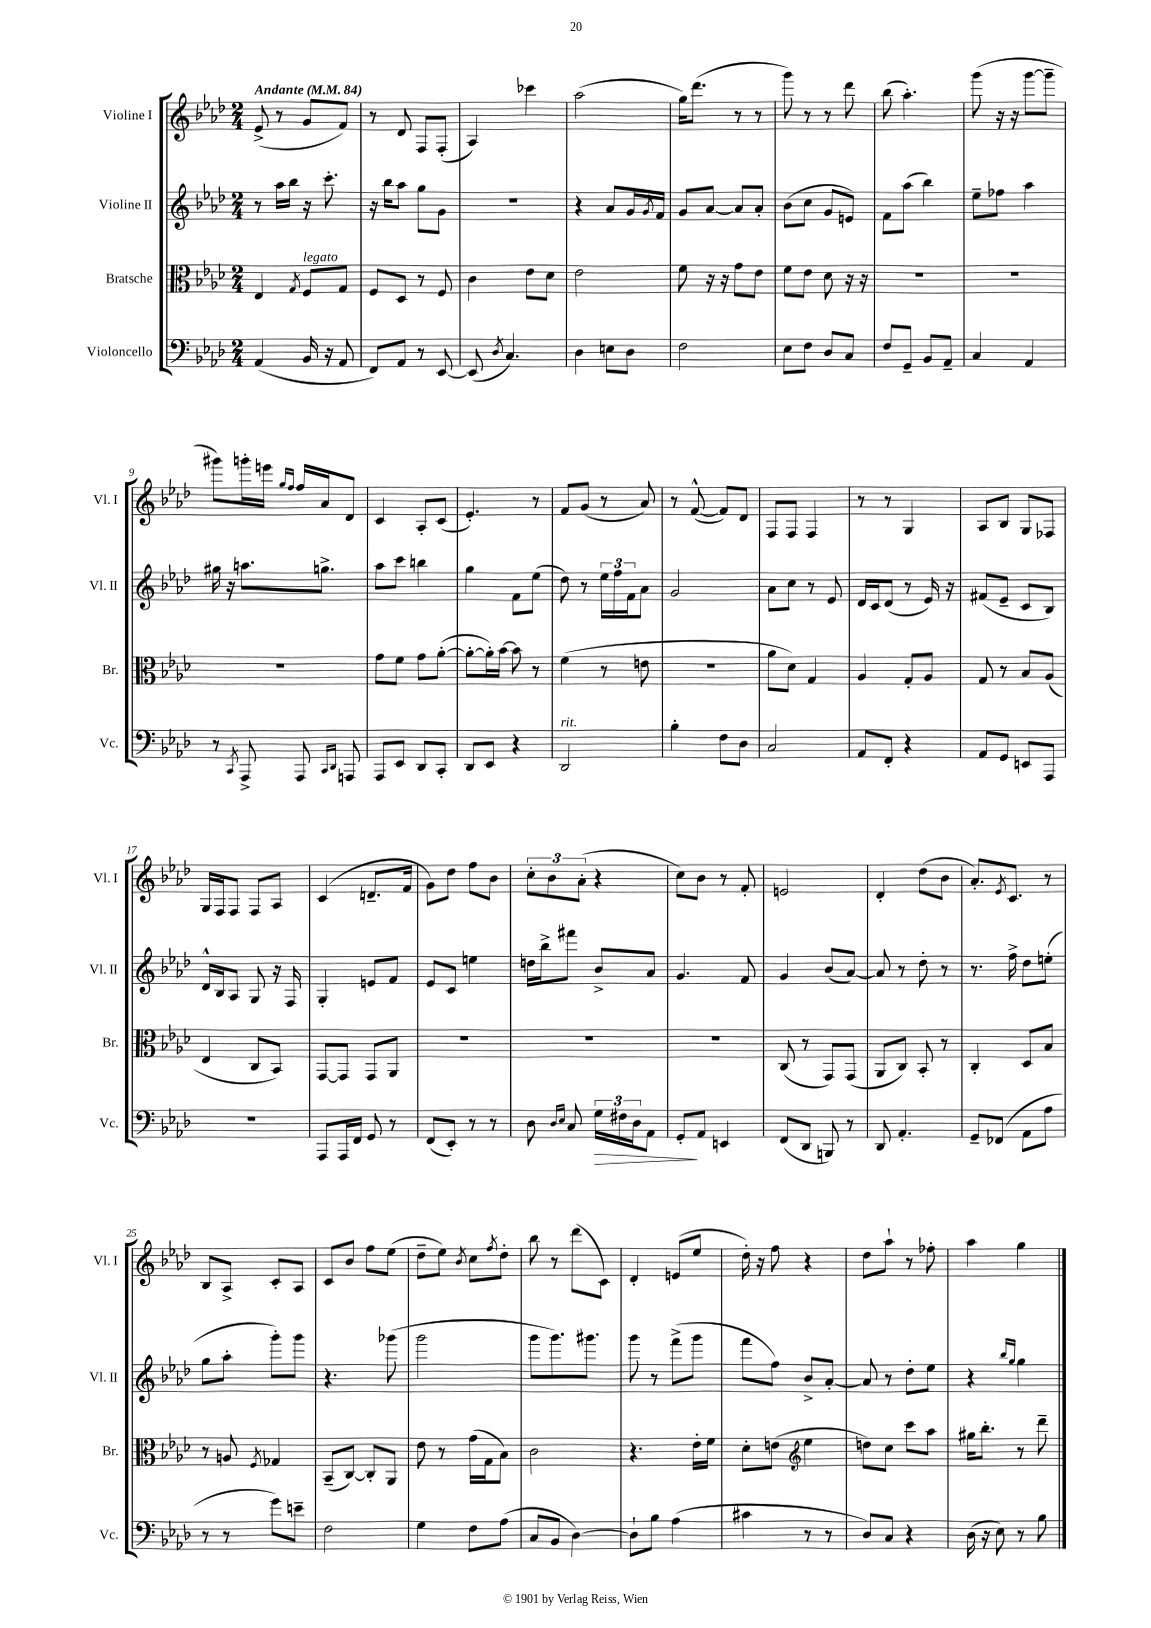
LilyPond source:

<<
\new StaffGroup <<
\new Staff = "s0" \with { instrumentName = "Violine I" shortInstrumentName = "Vl. I" } {
    \clef treble \key aes \major \numericTimeSignature \time 2/4 \tempo "Andante" 4 = 84
    ees'8->( r8 g'8 f'8) |
    r8 des'8 f8 f8-.( |
    aes4) ces'''4 |
    aes''2( |
    g''16) des'''8.( r8 r8 |
    g'''8) r8 r8 des'''8 |
    bes''8( aes''4.-.) |
    g'''8( r16 r16 g'''8~ g'''8-- |
    gis'''8) g'''16-. e'''16 \grace { g''16 f''16 } f''16 aes'16 des'8 |
    c'4 aes8-. c'8( |
    ees'4.-.) r8 |
    f'8 g'8( r8 aes'8) |
    r8 f'8~-^( f'8) des'8 |
    f8 f8 f4 |
    r8 r8 g4 |
    aes8 bes8 g8 fes8 |
    g16 f16 f8 f8 aes8 |
    c'4( d'8.-- f'16 |
    g'8) des''8 f''8 bes'8 |
    \tuplet 3/2 { c''8-. bes'8 aes'8-.( } r4 |
    c''8) bes'8 r8 f'8-. |
    e'2 |
    des'4-. des''8( bes'8 |
    aes'8.-.) \acciaccatura { ees'8 } c'8. r8 |
    bes8 aes8-> c'8-. aes8 |
    c'8 bes'8 f''8 ees''8( |
    des''8-- ees''8) \acciaccatura { bes'8 } c''8 \acciaccatura { f''8 } des''8-. |
    bes''8 r8 des'''8( c'8) |
    des'4-. e'8( ees''8 |
    des''16-.) r16 f''8 r4 |
    des''8 aes''8-! r8 fes''8-. |
    aes''4 g''4 \bar "|." |
}
\new Staff = "s1" \with { instrumentName = "Violine II" shortInstrumentName = "Vl. II" } {
    \clef treble \key aes \major \numericTimeSignature \time 2/4
    r8 aes''16 bes''16 r16 c'''8.-. |
    r16 bes''16 aes''8 g''8 g'8 |
    R2 |
    r4 aes'8 g'16 \acciaccatura { g'8 } f'16 |
    g'8 aes'8~ aes'8 aes'8-. |
    bes'8( c''8 g'8 e'8) |
    f'8 aes''8( bes''4) |
    ees''8-- fes''8 aes''4 |
    gis''16 r16 a''8. g''8.-> |
    aes''8 c'''8 b''4 |
    g''4 f'8 ees''8( |
    des''8) r8 \tuplet 3/2 { ees''16 f''16 f'16 } aes'8 |
    g'2 |
    aes'8 c''8 r8 ees'8 |
    des'16 c'16 des'8( r8 ees'16) r16 |
    fis'8( ees'8-- c'8 bes8) |
    des'16-^ bes16 aes8 g8 r16 f16 |
    g4-. e'8 f'8 |
    ees'8 c'8 e''4 |
    d''16 bes''16-> fis'''8 bes'8-> aes'8 |
    g'4. f'8 |
    g'4 bes'8( aes'8~) |
    aes'8 r8 des''8-. r8 |
    r8. f''16-> des''8 e''8-.( |
    g''8 aes''8-. g'''8-.) g'''8 |
    r4. ges'''8( |
    g'''2 |
    g'''8 g'''8.) gis'''8. |
    g'''8 r8 f'''8->( g'''8 |
    f'''8 f''8) bes'8-> aes'8~-. |
    aes'8 r8 des''8-. ees''8 |
    r4 \grace { bes''16 g''16 } g''4 \bar "|." |
}
\new Staff = "s2" \with { instrumentName = "Bratsche" shortInstrumentName = "Br." } {
    \clef alto \key aes \major \numericTimeSignature \time 2/4
    ees4 \acciaccatura { g8 } f8^\markup { \italic "legato" } g8 |
    f8 des8 r8 f8 |
    c'4 ees'8 des'8 |
    ees'2 |
    f'8 r16 r16 g'8 ees'8 |
    f'8 ees'8 des'8 r16 r16 |
    R2 |
    R2 |
    R2 |
    g'8 f'8 g'8 aes'8~-.( |
    aes'8~-. aes'16-.) bes'16~ bes'8 r8 |
    f'4( r8 e'8 |
    R2 |
    aes'8 des'8) g4 |
    aes4 g8-. aes8 |
    g8 r8 bes8 aes8( |
    ees4 c8 bes,8) |
    g,8~ g,8 g,8 aes,8 |
    R2 |
    R2 |
    R2 |
    c8( r8 g,8) g,8( |
    aes,8 c8) bes,8-. r8 |
    c4-. des8 bes8 |
    r8 a8 \acciaccatura { f8 } ges4 |
    bes,8--( c8~) c8-. aes,8 |
    ees'8 r8 g'16( g16 bes8) |
    c'2 |
    r4. ees'16-. f'16 |
    des'8-. e'8( \clef treble ees''4 |
    d''8) c''8 c'''8 aes''8 |
    gis''16 bes''8.-. r8 des'''8-- \bar "|." |
}
\new Staff = "s3" \with { instrumentName = "Violoncello" shortInstrumentName = "Vc." } {
    \clef bass \key aes \major \numericTimeSignature \time 2/4
    aes,4( bes,16 r16 aes,8 |
    f,8) aes,8 r8 ees,8~ |
    ees,8( \acciaccatura { des8 } c4.) |
    des4 e8 des8 |
    f2 |
    ees8 f8 des8 c8 |
    f8 g,8-- bes,8 aes,8-- |
    c4 aes,4 |
    r8 \acciaccatura { c,8 } aes,,8-> aes,,8 \grace { c,16 des,16 } a,,8 |
    aes,,8 ees,8 des,8 c,8-. |
    des,8 ees,8 r4 |
    des,2^\markup { \italic "rit." } |
    bes4-. f8 des8 |
    c2 |
    aes,8 f,8-. r4 |
    aes,8 g,8 e,8 aes,,8 |
    r2 |
    aes,,8 aes,,16 f,16 g,8 r8 |
    f,8( ees,8-.) r8 r8 |
    des8 \grace { des16 ees16 } c8 \tuplet 3/2 { g16\> fis16 des16 } aes,8 |
    g,8-.\! aes,8 e,4 |
    f,8( des,8 b,,8) r8 |
    des,8 aes,4.-. |
    g,8-- fes,8( aes,8 aes8 |
    r8 r8 g'8) e'8-- |
    f2 |
    g4 f8 aes8( |
    c8 bes,8 des4~) |
    des8-! bes8 aes4( |
    cis'4 r8 r8 |
    des8) c8 r4 |
    des16( r16 ees8) r8 bes8 \bar "|." |
}
>>
>>
